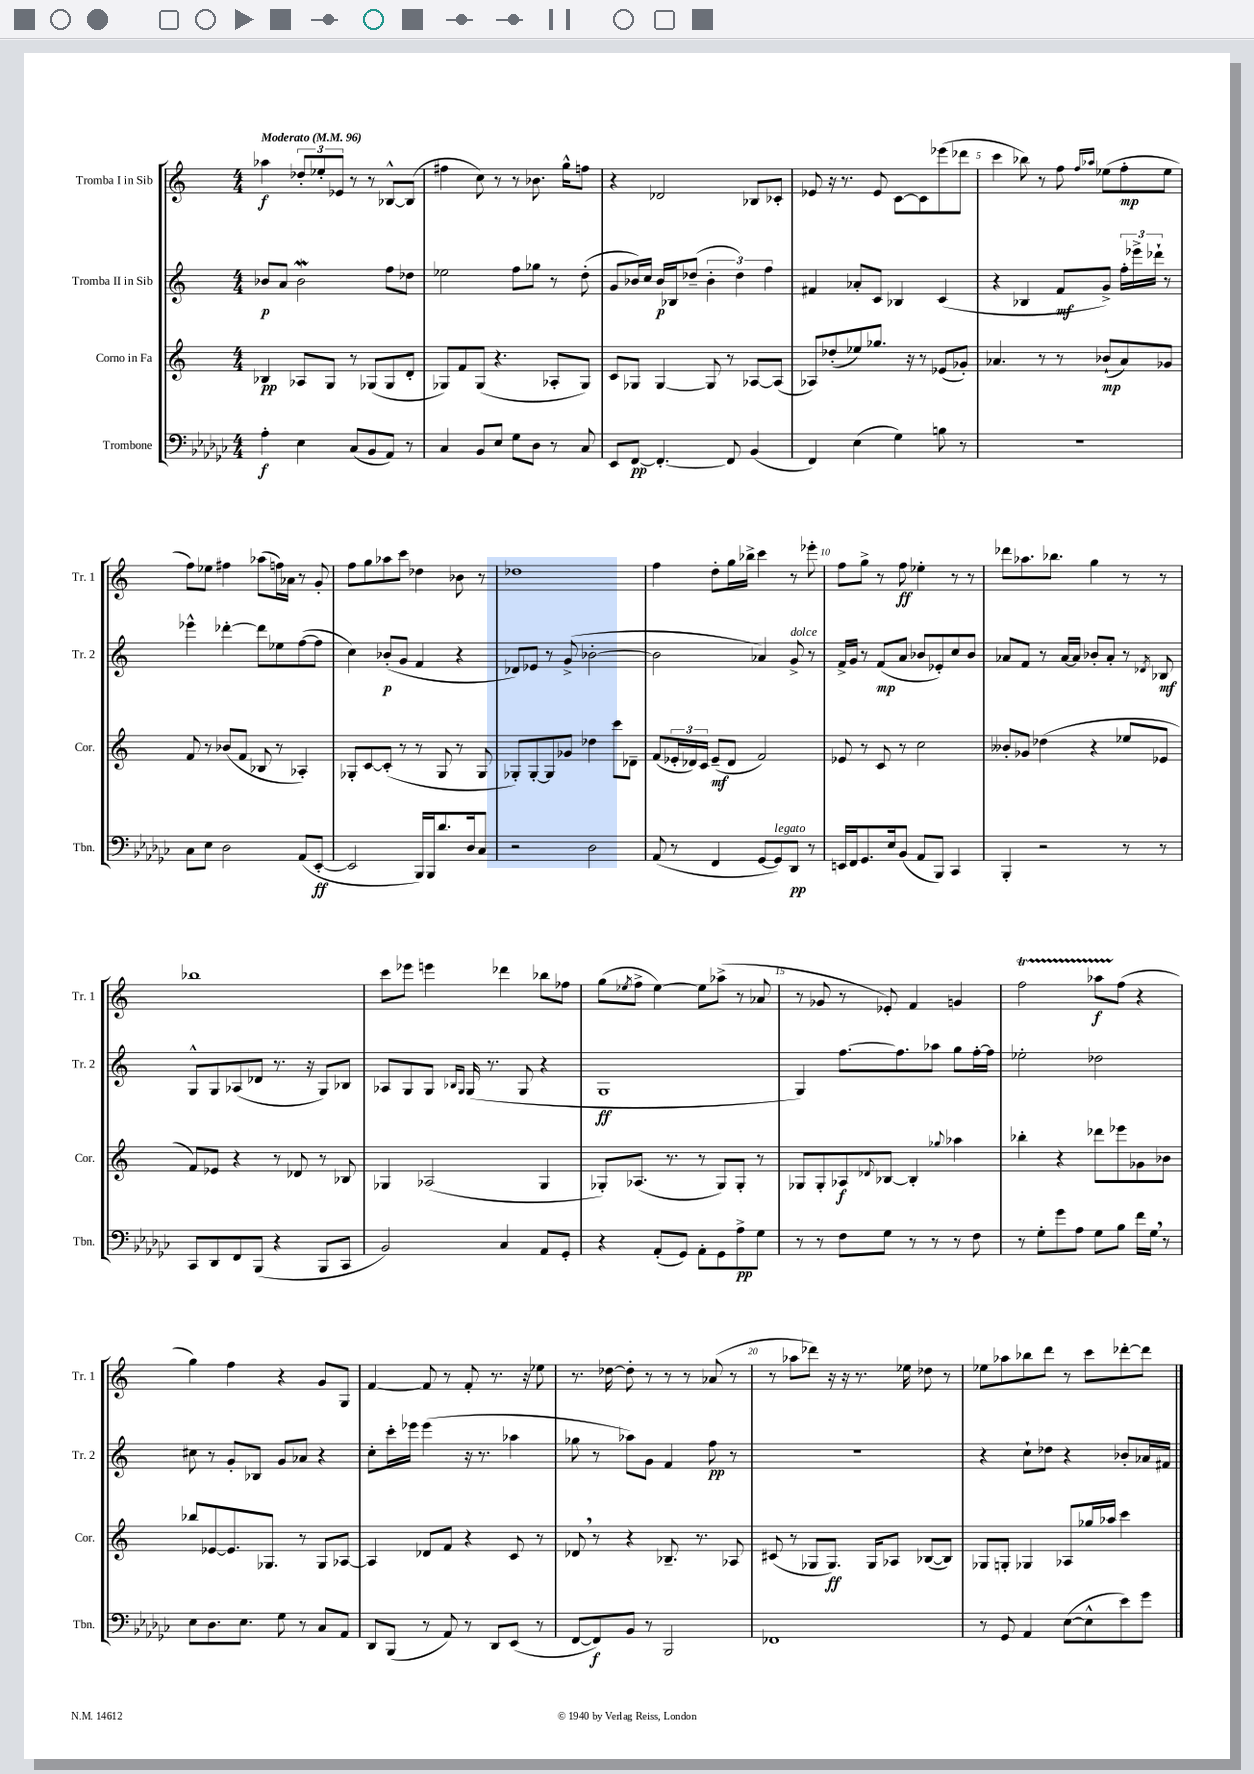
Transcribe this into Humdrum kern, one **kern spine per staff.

**kern	**kern	**kern	**kern
*staff4	*staff3	*staff2	*staff1
*clefF4	*clefG2	*clefG2	*clefG2
*k[b-e-a-d-g-c-]	*k[]	*k[]	*k[]
*M4/4	*M4/4	*M4/4	*M4/4
*MM96	*MM96	*MM96	*MM96
4A-'\	4B-/	8b-/L	4aa-\
.	.	8a/J	.
4E-\	8A-/L	2b-\	12dd-'/L
.	.	.	12ee-'/
.	8G/J	.	.
.	.	.	12e-/J
(8C-/L	8r	.	8r
8BB-/	(8G-/L	.	8r
8AA-/J)	8G-/	8ff\L	[8B-^^/L
8r	8d'/J	8dd-\J	(8B-/]J
=	=	=	=
4C-/	8G-/L)	2ee-\	4ff#\
.	8f/	.	.
8BB-/L	(8G-/J	.	8cc\)
8E-/J	4.r	.	8r
8G-\L	.	8ff\L	8r
8D-\J	.	8gg-\J	8.b-\
8r	8A-'/L	8r	.
.	.	.	16gg^^\LK
8C-/	8G-/J)	(8dd'\	8ff\J
=	=	=	=
8EE-/L	8c/L	8g/L	4r
[8FF/J	8G-/J	16b-/L)	.
.	.	16cc/JJ	.
4.FF'/_	[4G-/	16b-/LL	2d-/
.	.	16B-/J	.
.	.	(8dd-~/J	.
.	8G-/]	6b-'\	.
8FF/]	8r	.	.
.	.	6dd-\)	.
(4BB-/	[8A-/L	.	8B-/L
.	.	6ff\	.
.	(8A-/]J	.	8c-'/J
=	=	=	=
4FF/)	8A-/L)	4f#/	8e-/
.	(8dd-'/	.	16r
.	.	.	8.r
(4E-\	8ee-/)	8a-'/L	.
.	8.gg-/J	8c/J	8e-/
4G-\)	.	4B-/	[8c\L
.	16r	.	.
.	8r	.	8c\]
8B\	(8e-/L	(4c/	(8eee-\
8r	8g-'/J)	.	8ddd-\J
=	=	=	=
1r	4.a-/	4r	4ccc\
.	.	4B-/	8bb-\)
.	8r	.	8r
.	8r	8f/L	8ff\
.	.	.	16qqff/LL
.	.	.	16qqaa-/JJ
.	(8b-`/L	8g^/J)	(8ee-\L
.	8a-/)	24ff'\LL	8ff'\
.	.	24eee-^\	.
.	.	24ddd-`\JJ	.
.	8g-/J	8r	8ee-\J
=	=	=	=
8C-\L	8f/	4eee-^^\	8ff\L)
8E-\J	8r	.	8ee-\J
2D-\	(8b-/L	[4ddd-'\	4ff#\
.	8f/J	.	.
.	8B-/	8ddd-\]L	(8aa-\L
.	8r	8ee-\	16ff\L)
.	.	.	16a-\JJ
(8AA-/L	4A-'/)	([8ff\	8r
[8EE-'/J	.	8ff\]J	8g'/
=	=	=	=
2EE-/]	8G-'/L	4cc\)	8ff\L
.	[8c/	.	8gg\
.	(8c'/]J	(8b-'/L	8aa-\
.	8r	8g/J	8ccc\J
16BBB-/LL)	8r	4f/	4dd-\
16BBB-/J	.	.	.
8.d-/	8G-/	.	.
.	8r	4r	8b-\
16D-/k	.	.	.
8C-/J	8G-/	.	8r
=	=	=	=
2r	8G-'/L)	8d-/L)	1dd-
.	[8G-'/	8e-/J	.
.	8G-/]	8r	.
.	8g-/J	(8g^/	.
2D-\	4dd-\	[2b-'\	.
.	8ccc\L	.	.
.	8d-~\J	.	.
=	=	=	=
(8AA-/	(8f/L	2b-\]	4ff\
8r	24e-'/L	.	.
.	24d-/)	.	.
.	24c/JJ	.	.
4FF/	(8e-~/L	.	8dd'\L
.	8d-/J	.	16gg\L
.	.	.	16bb-^\JJ
[8GG-/L	2f/)	4a-/)	4ccc\
8GG-/])	.	.	.
8DD-/J	.	8g^/	8r
8r	.	8r	8eee-'\
=	=	=	=
16EE/LL	8e-/	16f^/LL	8ff\L
16FF/J	.	16g/JJ	.
8.GG-/	8r	8r	8gg^\J
.	8c/	(8f/L	8r
16E-/k	.	.	.
(8BB-/J	8r	8a/J	8ff\
8AA-/L	2cc\	8b-/L	4ee-'\
8BBB-/J)	.	8e-'/)	.
4CC-/	.	8cc/	8r
.	.	8b-/J	8r
=	=	=	=
4BBB-'/	8b--'/L	8a-/L	8ddd-\L
.	8g-/J	8f/J	8.aa-\
2r	(4dd-\	8r	.
.	.	.	8.bb-\J
.	.	[16a-/LL	.
.	.	16a-/]JJ	.
.	4r	8b-'/L	4gg\
.	.	8a-'/J	.
8r	8ee-/L	8r	8r
.	.	8qd-/	.
8r	8e-/J	8B-/	8r
=	=	=	=
8CC-/L	8f/L)	8G^^/L	1bb-
8DD-/	8e-/J	8G/	.
8FF/	4r	(8A-/	.
(8BBB-/J	.	8d-/J	.
4r	8r	8.r	.
.	8d-/	.	.
.	.	16r	.
8BBB-/L	8r	8G/L)	.
8CC-/J	8B-/	8B-/J	.
=	=	=	=
2BB-/)	4G-/	8A-/L	8ccc\L
.	.	8G/	8eee-\J
.	(2A-/	8G/J	4eee\
.	.	16qqB-/LL	.
.	.	16qqG/JJ	.
.	.	(16G/	.
.	.	8.r	.
4C-/	.	.	4ddd-\
.	.	8G/	.
8AA-/L	4G-/	4r	8bb-\L
8GG-'/J	.	.	8ff-\J
=	=	=	=
4r	8G-'/L)	1G	(8gg\L
.	.	.	8qee-/
.	(8.A-/J	.	8ff^\J
(8AA-'/L	.	.	[4ee-\)
.	8.r	.	.
8GG-/J)	.	.	.
8AA-'\L	8r	.	8ee-\]L
8GG-\	8G-/L)	.	(8aa-^\J
8A-^\	8G-'/J	.	8r
8G-\J	8r	.	8a-/
=	=	=	=
8r	8G-/L	4G/)	8r
8r	8G-'/	.	8g-/
8F\L	8A-/	[8.ff\L	8r
.	8qqd-/	.	.
8G-\J	[8B-/J	.	8e-'/)
.	.	8.ff\]	.
8r	4B-'/]	.	4f/
8r	.	8aa-\J	.
.	8qqgg-/	.	.
8r	4aa-\	8gg\L	4g/
8F\	.	[16ff'\L	.
.	.	16ff\]JJ	.
=	=	=	=
8r	4bb-'\	2ee-'\	2ff\
8G-'\L	.	.	.
8g-\	4r	.	.
8A-\J	.	.	.
8G-\L	8ddd-\L	2dd-\	8aa-\L
8B-\J	8eee-\	.	(8ff\J
16f\LL	8g-\	.	4r
16G-\JJ	.	.	.
8r	8b-\J	.	.
=	=	=	=
8E-\L	8bb-/L	8cc#\	4gg\)
8.D-\	[8e-/	8r	.
.	8.e-/]	8g'/L	4ff\
8.E-\J	.	.	.
.	.	8B-/J	.
.	8.G-/J	.	.
8G-\	.	8g/L	4r
8r	8r	8a-/J	.
8C-/L	8G-/L	4r	8g/L
8AA-/J	[8A-/J	.	8G/J
=	=	=	=
8DD-/L	4A-/]	8cc'\L	[4f/
(8BBB-/J	.	16ccc'\L	.
.	.	16eee-\JJ	.
8r	8d-/L	(4eee-\	8f/]
8AA-/)	8f/J	.	8r
8r	4r	16r	8f'/
.	.	8.r	.
8DD-/L	.	.	8.r
(8EE-/J	8c/	4aa-\	.
.	.	.	16r
8r	8r	.	8ee-\
=	=	=	=
[8FF/L	8d-/	8gg-\	8.r
8FF/])	8r	8r	.
.	.	.	[16dd-\
8BB-/J	4r	8aa-\L)	8dd-'\]
8r	.	8g\J	8r
2BBB-/	8.B-~/	4f/	8r
.	.	.	8r
.	8.r	.	.
.	.	8ff\	(8a-/
.	8A-/	8r	8r
=	=	=	=
1FF-	(8c#/	1r	8r
.	8r	.	8aa-\L
.	8G-/L	.	8ddd-\J)
.	8.G-/J)	.	16r
.	.	.	16r
.	.	.	8.r
.	16G-/LK	.	.
.	8A-/J	.	.
.	.	.	16ee-\
.	([8B-/L	.	8dd-\
.	8B-/]J)	.	8r
=	=	=	=
8r	8G-/L	4r	8ee-\L
8GG-/	8G'/J	.	8aa-\
4AA-/	4G-/	8cc`\L	8bb-\
.	.	8dd-\J	8ddd\J
([8E-\L	8A-/L	4r	8r
8E-^^\]	16gg-/L	.	8ccc\L
.	16aa-/JJ	.	.
8e-\)	4ccc\	8b-'/L	[8ddd-'\
8g-\J	.	16a-/L	8ddd-\]J
.	.	16f#/JJ	.
==	==	==	==
*-	*-	*-	*-
